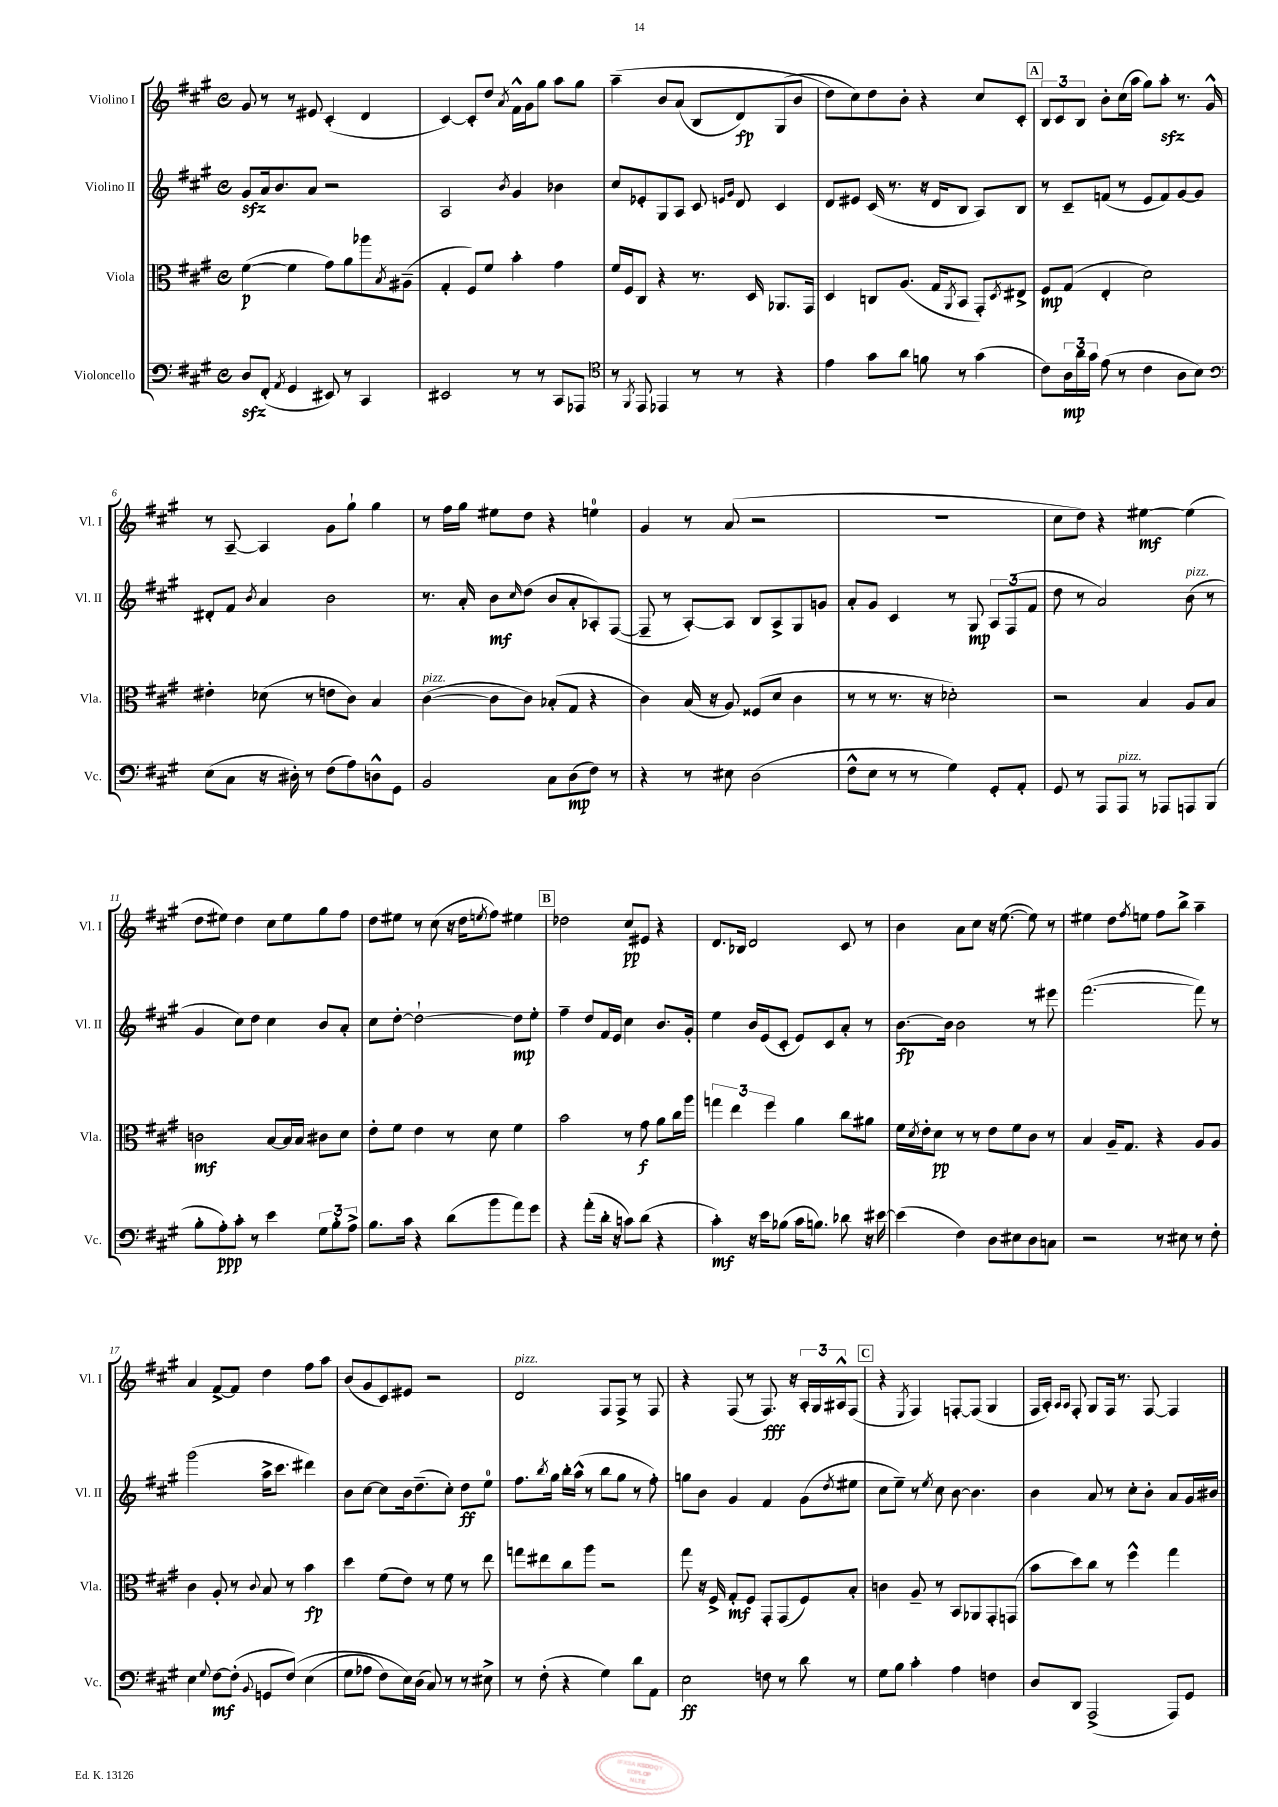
<<
\new StaffGroup <<
\new Staff = "s0" \with { instrumentName = "Violino I" shortInstrumentName = "Vl. I" } {
    \clef treble \key a \major \defaultTimeSignature \time 4/4
    gis'8 r8 r8 eis'8 cis'4-.( d'4 |
    cis'4~) cis'8-. d''8 \acciaccatura { a'8 } fis'16-^ gis'16 gis''8 a''8 gis''8 |
    a''4--\( b'8 a'8( b8 d'8\fp) gis8( b'8 |
    d''8\) cis''8) d''8 b'8-. r4 cis''8 cis'8-. |
    \mark \markup { \box "A" } \tuplet 3/2 { b8 cis'8 b8 } b'8-. cis''16( a''16 gis''8) a''8-.\sfz r8. gis'16-^ |
    r8 a8~-- a4 gis'8 gis''8-! gis''4 |
    r8 fis''16 gis''16 eis''8 d''8 r4 e''4-0 |
    gis'4 r8 a'8( r2 |
    R1 |
    cis''8 d''8) r4 eis''4~\mf eis''4( |
    d''8 eis''8) d''4 cis''8 eis''8 gis''8 fis''8 |
    d''8 eis''8 r8 cis''8( r16 d''16 \acciaccatura { e''8 } fis''8) eis''4 |
    \mark \markup { \box "B" } des''2 cis''8\pp eis'8 r4 |
    d'8. bes16 d'2 cis'8 r8 |
    b'4 a'8 cis''8 r16 e''8.~( e''8) r8 |
    eis''4 d''8 \acciaccatura { fis''8 } e''8 fis''8 b''8-> a''4-- |
    a'4 fis'8~-> fis'8 d''4 fis''8 a''8 |
    b'8( gis'8 cis'8) eis'8 r2 |
    d'2^\markup { \italic "pizz." } fis8 fis8-> r8 fis8 |
    r4 fis8( r8 fis8.\fff) r16 \tuplet 3/2 { a16-. gis16 ais16-^ } fis8( |
    \mark \markup { \box "C" } r4 \acciaccatura { e8 } fis4) f8~-. f8( gis4 |
    fis16 a16-.) \grace { a16 a16 } fis8-. gis8 fis16 r8. fis8~ fis4 \bar "|." |
}
\new Staff = "s1" \with { instrumentName = "Violino II" shortInstrumentName = "Vl. II" } {
    \clef treble \key a \major \defaultTimeSignature \time 4/4
    gis'8\sfz a'16 b'8. a'8 r2 |
    a2 \acciaccatura { b'8 } gis'4 bes'4 |
    cis''8 ees'8-. gis8 a8 cis'8 \grace { e'16 gis'16 } d'8 cis'4 |
    d'8 eis'8 cis'16( r8. r16 d'16 b8 a8) b8 |
    \mark \markup { \box "A" } r8 cis'8-- f'8( r8 e'8 f'8) gis'8~ gis'8 |
    dis'8-. fis'8 \acciaccatura { b'8 } a'4 b'2 |
    r8. a'16-. b'8\mf \grace { cis''16 } d''8( b'8 a'8-. aes8-.) fis8~( |
    fis8-- r8 a8~-.) a8 b8 a8-> gis8 g'8 |
    a'8-. gis'8 cis'4 r8 gis8\mp \tuplet 3/2 { a8 fis8( fis'8 } |
    d''8 r8 a'2) b'8^\markup { \italic "pizz." }( r8 |
    gis'4 cis''8) d''8 cis''4 b'8 a'8-. |
    cis''8 d''8~-. d''2~-! d''8\mp e''8-. |
    \mark \markup { \box "B" } fis''4-- d''8 fis'16 e'16 cis''4 b'8. gis'16-. |
    e''4 b'16 e'16( cis'8-. e'8) cis'8 a'8-. r8 |
    b'8.~\fp b'16 b'2 r8 eis'''8 |
    fis'''2.~( fis'''8) r8 |
    gis'''2( a''16-> cis'''8. dis'''4) |
    b'8 cis''8~ cis''8 b'16 d''8.--( cis''8-.) d''8\ff e''8-0 |
    fis''8. \acciaccatura { b''8 } gis''16 b''16-. a''16-^( r8 b''8 gis''8 r8 fis''8-.) |
    g''8 b'8 gis'4 fis'4 gis'8( \acciaccatura { d''8 } eis''8 |
    \mark \markup { \box "C" } cis''8 e''8--) r8 \acciaccatura { e''8 } cis''8 b'8~ b'4. |
    b'4 a'8 r8 cis''8-. b'8-. a'8 gis'16 bis'16 \bar "|." |
}
\new Staff = "s2" \with { instrumentName = "Viola" shortInstrumentName = "Vla." } {
    \clef alto \key a \major \defaultTimeSignature \time 4/4
    fis'4~\p( fis'4 gis'8) a'8 aes''8 \acciaccatura { b8 } ais8--( |
    gis4-. fis8) fis'8 b'4-. gis'4 |
    fis'16 fis16 cis8 r4 r8. d16 aes,8. gis,16 |
    d4 c8 a8.( gis16 \acciaccatura { a,8 } b,8 gis,8-.) \acciaccatura { d8 } eis8-> |
    \mark \markup { \box "A" } fis8\mp gis8( e4-. d'2) |
    eis'4-. des'8( r8 e'8 cis'8) b4 |
    cis'4~^\markup { \italic "pizz." }( cis'8 cis'8) bes8-.( gis8 r4 |
    cis'4) b16( r16 a8) fisis8( d'8 cis'4 |
    r8 r8 r8. r16 des'2-.) |
    r2 b4 a8 b8 |
    c'2\mf b8~ b16 b16 cis'8 d'8 |
    e'8-. fis'8 e'4 r8 d'8 fis'4 |
    \mark \markup { \box "B" } b'2 r8 gis'8\f a'8 cis''16 a''16 |
    \tuplet 3/2 { g''4 e''4 fis''4 } a'4 cis''8 ais'8 |
    fis'16 \acciaccatura { d'8 } e'16-. d'8\pp r8 r8 e'8 fis'8 cis'8 r8 |
    b4 a16-- gis8. r4 a8 a8 |
    cis'4 a8-. r8 \appoggiatura { cis'8 } b8 r8 b'4\fp |
    d''4 fis'8( e'8) r8 fis'8 r8 e''8 |
    g''8 eis''8 cis''8 a''8 r2 |
    gis''8 r16 fis16-> gis8-.\mf fis8 gis,8-. gis,8( fis8) b8-. |
    \mark \markup { \box "C" } c'4 a8-- r8 b,8 aes,8 gis,8-. g,8( |
    b'8 d''8) cis''8 r8 fis''4-^ gis''4 \bar "|." |
}
\new Staff = "s3" \with { instrumentName = "Violoncello" shortInstrumentName = "Vc." } {
    \clef bass \key a \major \defaultTimeSignature \time 4/4
    d8\sfz fis,8-.( \acciaccatura { a,8 } gis,4 eis,8) r8 cis,4 |
    eis,2 r8 r8 cis,8 aes,,8 |
    \clef tenor r8 \acciaccatura { fis,8 } e,8 ees,4 r8 r8 r4 |
    e'4 gis'8 a'8 f'8 r8 gis'4( |
    \mark \markup { \box "A" } cis'8) \tuplet 3/2 { a16\mp a'16 gis'16 } e'8( r8 cis'4 a8 b8) |
    \clef bass e8( cis8 r16 dis16-.) r8 fis8( a8) d8-^ gis,8 |
    b,2 cis8 d8\mp( fis8) r8 |
    r4 r8 eis8 d2( |
    fis8-^ e8 r8 r8 gis4) gis,8-. a,8-. |
    gis,8 r8 a,,8 a,,8^\markup { \italic "pizz." } r8 aes,,8 a,,8 b,,8( |
    b8-. a8-.\ppp) cis'8-. r8 e'4 \tuplet 3/2 { gis8 b8-. a8-> } |
    b8. cis'16 r4 d'8( b'8 a'8) gis'8 |
    \mark \markup { \box "B" } r4 a'8-.( d'16-. r16 c'8) d'8( r4 |
    cis'4-.\mf) r16 e'16 bes8( cis'16 b8.) des'8 r16 eis'16~ |
    eis'4( fis4) d8 eis8 d8 c8 |
    r2 r8 eis8 r8 fis8-. |
    e4 \appoggiatura { gis8 } fis8~\mf fis8-.( \appoggiatura { b,8 } g,8 fis8)\( e4( |
    gis8 aes8 fis8) e16\) d16( cis8) r8 r8 eis8-> |
    r8 fis8-.( r4 gis4) d'8 a,8 |
    e2\ff f8 r8 d'8 r8 |
    \mark \markup { \box "C" } gis8 b8 cis'4-. a4 f4 |
    d8 d,8 a,,2->( a,,8) gis,8 \bar "|." |
}
>>
>>
